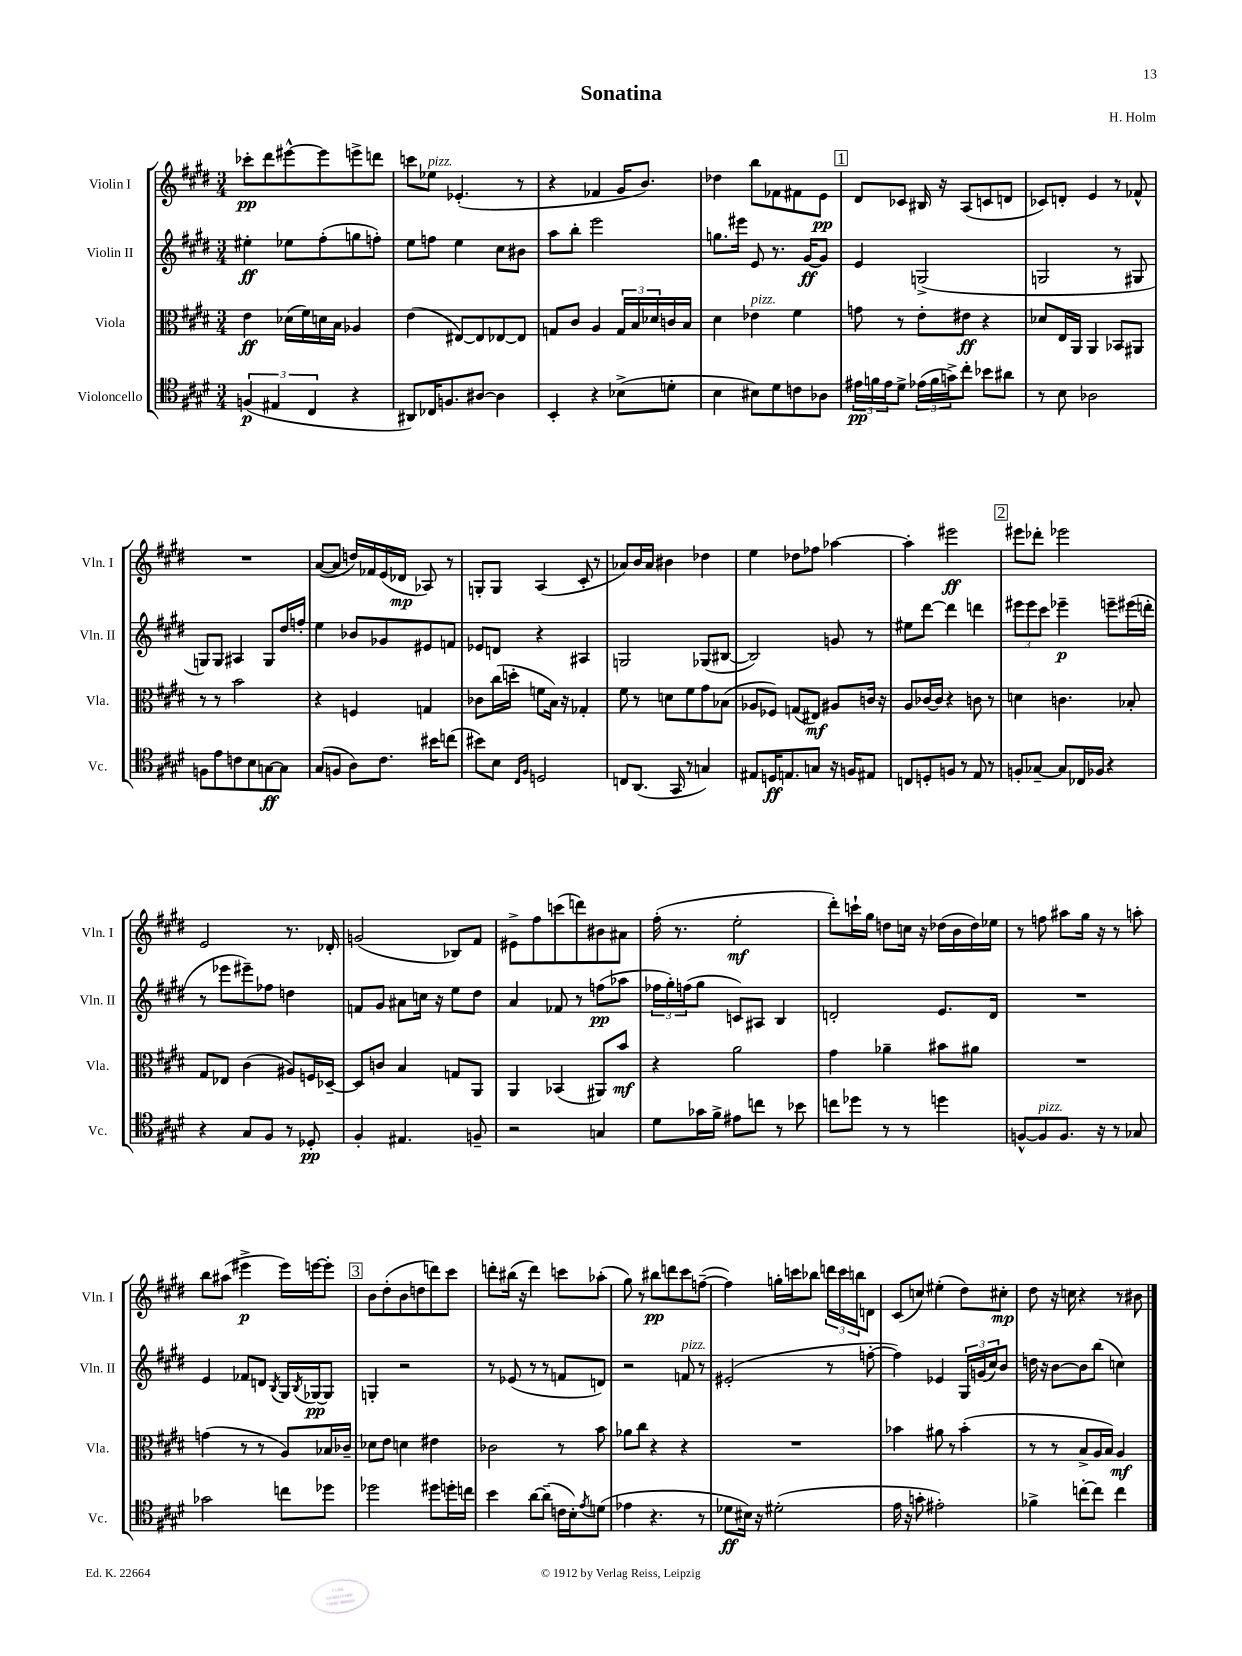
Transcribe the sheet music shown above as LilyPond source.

\header { title = "Sonatina" composer = "H. Holm" }
<<
\new StaffGroup <<
\new Staff = "s0" \with { instrumentName = "Violin I" shortInstrumentName = "Vln. I" } {
    \clef treble \key e \major \numericTimeSignature \time 3/4
    ces'''8-.\pp dis'''8 eis'''8~-^ eis'''8 e'''8-> d'''8 |
    c'''8 ees''8^\markup { \italic "pizz." } ees'4.-.( r8 |
    r4 fes'4 gis'16 b'8.) |
    des''4 b''8 fes'8 fis'8 e'8\pp |
    \mark \markup { \box "1" } dis'8 ces'8 bis16 r16 a8( c'8 d'8 |
    ces'8) d'8-. e'4 r8 fes'8-^ |
    R2. |
    a'8~( a'8 d''16) fes'16 e'16( des'16\mp aes8) r8 |
    g8-. g8 a4( cis'8-. r8 |
    aes'8) b'16 aes'16 bis'4 des''4 |
    e''4 des''8 fes''8 aes''4~ |
    aes''4-. eis'''2\ff |
    \mark \markup { \box "2" } eis'''8 des'''8-. ees'''2 |
    e'2 r8. des'16-. |
    g'2( bes8) fis'8 |
    eis'8-> fis''8 c'''8( d'''8) bis'8 ais'8 |
    fis''16-.( r8. e''2-.\mf |
    dis'''8-.) c'''16-! gis''16 d''8 c''16 r16 des''16( b'16 des''16) ees''16 |
    r8 f''8 ais''8 gis''16 r16 r8 a''8-. |
    b''8 ais''8( eis'''4->\p eis'''16) e'''16~ e'''8-. |
    \mark \markup { \box "3" } b'8 dis''8-.( b'8 d''8 d'''8) cis'''8 |
    d'''8-. bis''16( r16 d'''4) c'''8 aes''8-.( |
    gis''8) r8 bis''8\pp d'''8 cis'''8 f''8~--( |
    f''4) g''16-. c'''16 bes''8 \tuplet 3/2 { d'''16 c'''16 b''16 } d'8 |
    cis'8( c''8) eis''4-.( dis''8) cis''8-.\mp |
    dis''8 r16 c''16 r4 r8 bis'8 \bar "|." |
}
\new Staff = "s1" \with { instrumentName = "Violin II" shortInstrumentName = "Vln. II" } {
    \clef treble \key e \major \numericTimeSignature \time 3/4
    eis''4-.\ff ees''8 fis''8-.( g''8 f''8-.) |
    e''8 f''8 e''4 cis''8 bis'8 |
    a''8 b''8-. e'''2 |
    g''8. eis'''16 e'8 r8. gis'16~\ff gis'8 |
    \mark \markup { \box "1" } e'4 g2->( |
    g2 r8 gis8 |
    g8) g8 ais4 g8 dis''16 f''16-. |
    e''4 bes'8 ges'8 eis'8 f'8 |
    ees'8 d'8 r4 ais4 |
    g2 ges8( bis8~ |
    bis2) g'8 r8 |
    eis''8 dis'''8~ dis'''4 d'''4 |
    \mark \markup { \box "2" } \tuplet 3/2 { eis'''8 eis'''8 cis'''8 } ees'''4--\p e'''8-- eis'''16( d'''16-. |
    r8 ees'''8 eis'''8--) fes''8 d''4 |
    f'8 gis'8 ais'8 c''16 r16 e''8 dis''8 |
    a'4 fes'8 r8 f''8\pp( aes''8 |
    \tuplet 3/2 { fes''16 gis''16-.) f''16( } gis''8 c'8) ais8 b4 |
    d'2-. e'8. d'16 |
    R2. |
    e'4 fes'8 d'8 \acciaccatura { b8 } gis16 \acciaccatura { b8 } ges16~\pp ges8 |
    \mark \markup { \box "3" } g4-. r2 |
    r8 ees'8( r8 r8 f'8 d'8) |
    r2 f'8^\markup { \italic "pizz." } r8 |
    eis'2-.( r8 f''8~-. |
    f''4) ees'4 \tuplet 3/2 { gis16 g'16( cis''16) } b'8 |
    d''16 r16 b'8~ b'8 b''8( c''4) \bar "|." |
}
\new Staff = "s2" \with { instrumentName = "Viola" shortInstrumentName = "Vla." } {
    \clef alto \key e \major \numericTimeSignature \time 3/4
    e'4\ff des'16( fis'16) d'16 b16 aes4 |
    e'4( eis8~) eis8 ees8~ ees8 |
    g8 cis'8 a4 \tuplet 3/2 { g16 b16 des'16 } c'16 b16 |
    dis'4 ees'4^\markup { \italic "pizz." } fis'4 |
    \mark \markup { \box "1" } g'8 r8 e'8-. eis'8\ff r4 |
    des'8 e16 a,16 a,4 bes,8 ais,8 |
    r8 r8 b'2 |
    r4 f4 g4 |
    ces'8 cis''16( d''16-. f'8 b16) r16 ges4-. |
    fis'8 r8 d'8 fis'8 gis'8 bes8( |
    aes8 fes8) g8( eis8\mf) ais8 c'16 r16 |
    a8 ces'16~ ces'16 r4 c'8 r8 |
    \mark \markup { \box "2" } d'4 c'4. bes8-. |
    gis8 ees8 cis'4( ais8) f16 des16~-- |
    des8 c'8 b4 g8 a,8 |
    a,4 bes,4( ais,8) b'8\mf |
    r4 a'2 |
    gis'4 aes'4-- bis'8 ais'8 |
    R2. |
    g'4( r8 r8 a8) bes16 ces'16-- |
    \mark \markup { \box "3" } des'8 e'8 d'4 eis'4 |
    ces'2 r8 b'8 |
    aes'8 cis''8 r4 r4 |
    R2. |
    bes'4 ais'8 r8 bes'4-.( |
    r8 r8 b8-> a16 b16) a4\mf \bar "|." |
}
\new Staff = "s3" \with { instrumentName = "Violoncello" shortInstrumentName = "Vc." } {
    \clef tenor \key e \major \numericTimeSignature \time 3/4
    \tuplet 3/2 { f4\p( eis4 cis4 } r4 |
    ais,8) ces16 f8. ais8~ ais4 |
    b,4-. r4 bes8->( d'8-. |
    b4 bis8) dis'8 c'8 aes8 |
    \mark \markup { \box "1" } \tuplet 3/2 { eis'16\pp f'16 eis'16 } dis'8-> \tuplet 3/2 { ees'16( f'16 g'16->) } cis''8-. bes'8 ais'8 |
    r8 b8 aes2 |
    f8 e'8 c'8 b8 g8~\ff g8 |
    gis8( f8 a8) cis'8. bis'16 c''8( |
    bis'8) b8 \grace { cis16 fis16 } d2 |
    c8 a,8.( gis,16 r8 g4) |
    eis8 d16\ff e8. g8 r16 f16 eis8 |
    c8 d8-. f8 r8 e8 r8 |
    \mark \markup { \box "2" } f8-. ges8~-- ges8 ces16 fes16 r4 |
    r4 gis8 fis8 r8 des8-.\pp |
    fis4-. eis4. f8-- |
    r2 g4 |
    dis'8 ges'16 fis'16-> eis'8 c''8 r8 bes'8 |
    c''8 des''8 r8 r8 d''4 |
    f8~-^ f8^\markup { \italic "pizz." } f8. r16 r8 ges8 |
    ges'2 c''8 des''8 |
    \mark \markup { \box "3" } des''2 dis''8 d''16-. c''16 |
    b'4 a'8~ a'8--( c'16 b16-.) \acciaccatura { e'8 } d'8( |
    ees'4 r4. r8 |
    des'8\ff bis16) r16 dis'2-.( |
    e'16 r16 g'8-. eis'2-.) |
    fes'4-> c''8~-. c''8 c''4 \bar "|." |
}
>>
>>
\layout { \context { \Score \remove "Bar_number_engraver" } }
